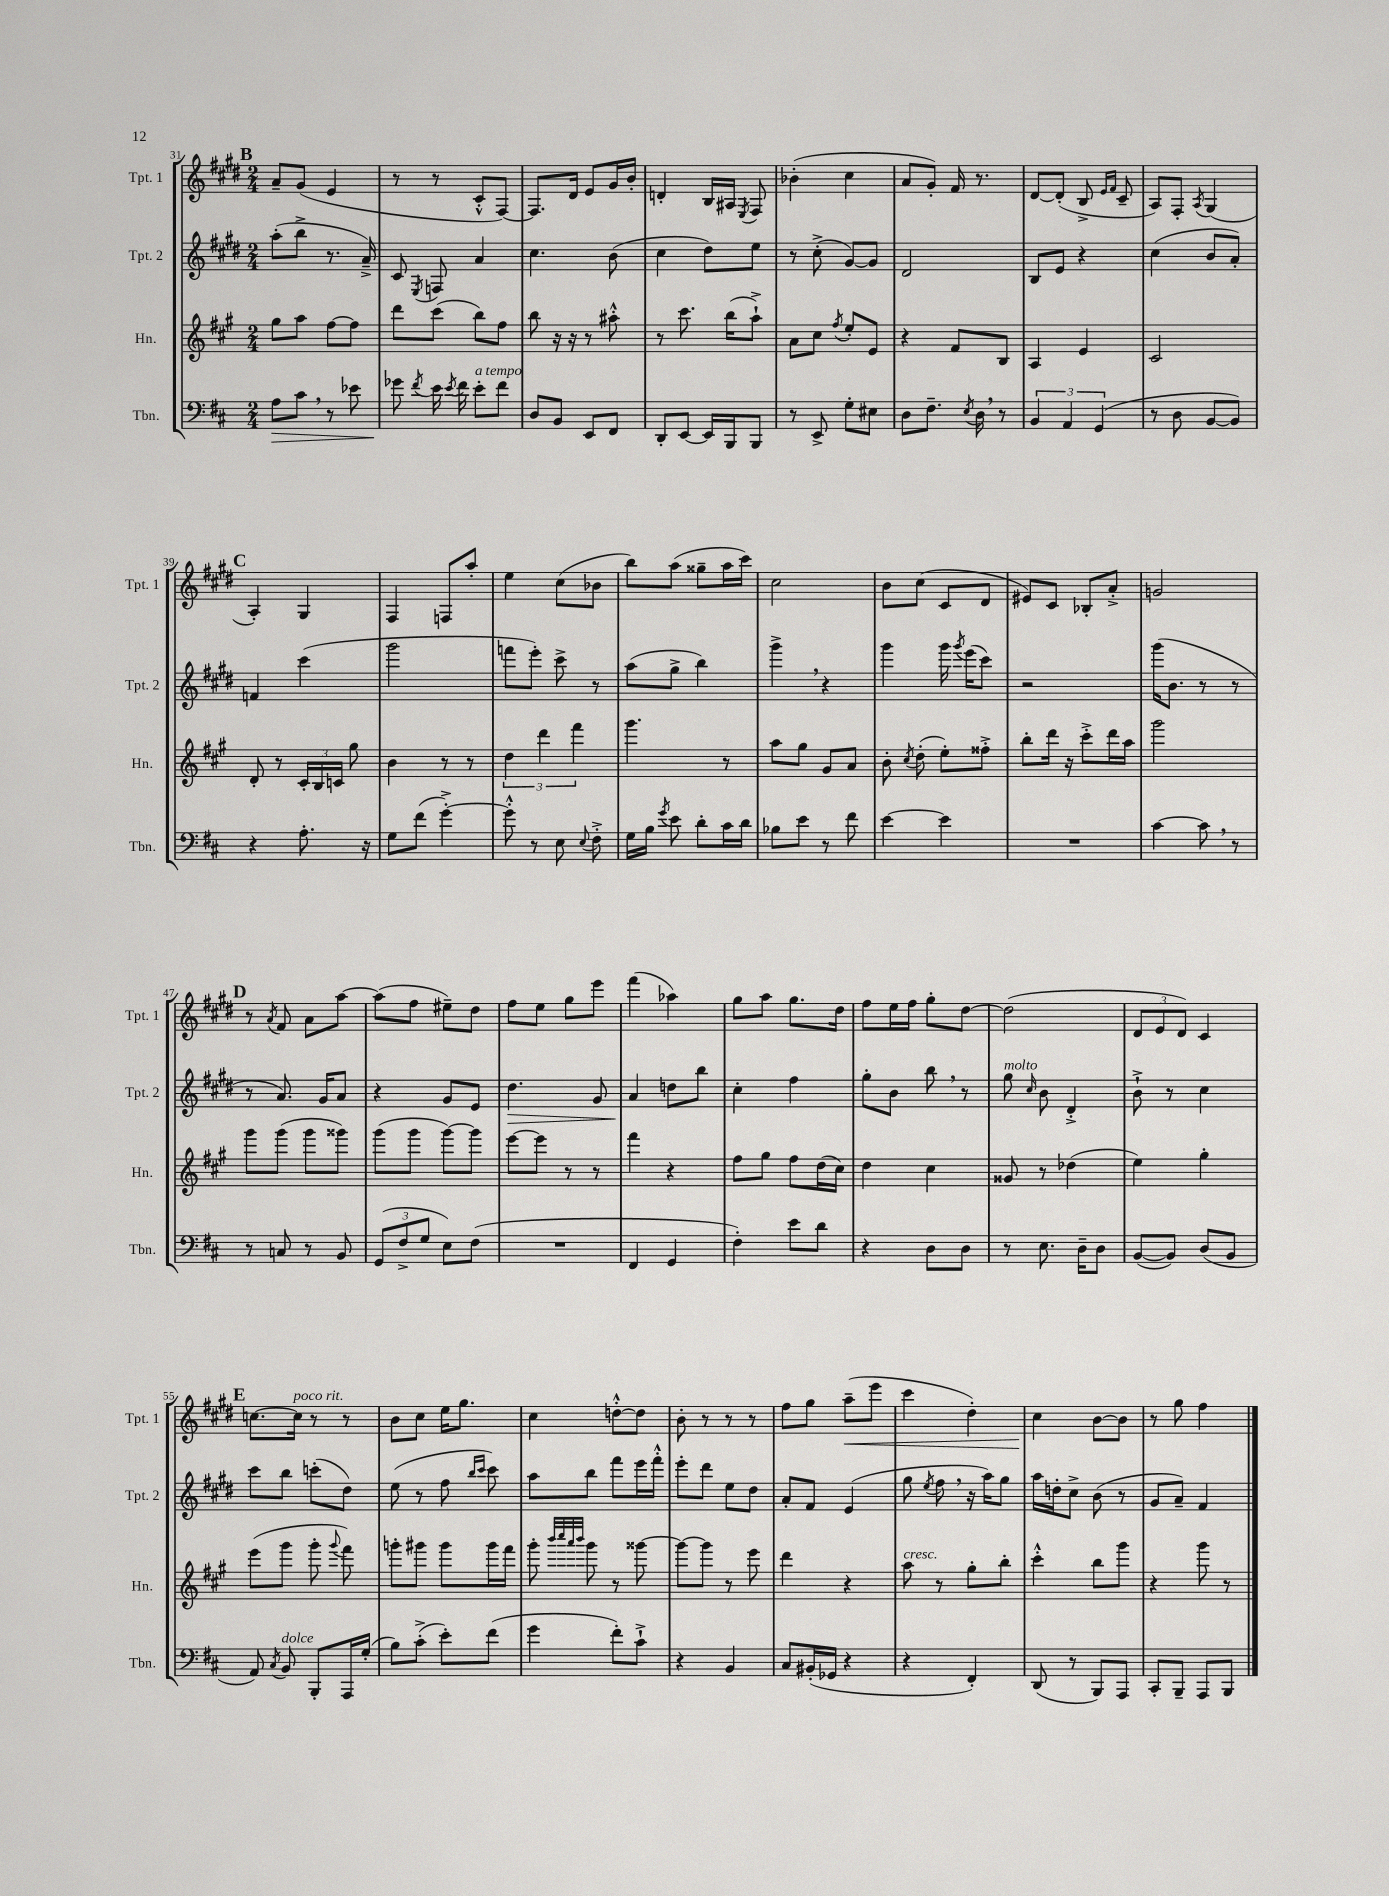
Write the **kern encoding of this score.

**kern	**kern	**kern	**kern
*staff4	*staff3	*staff2	*staff1
*clefF4	*clefG2	*clefG2	*clefG2
*k[f#c#]	*k[f#c#g#]	*k[f#c#g#d#]	*k[f#c#g#d#]
*M2/4	*M2/4	*M2/4	*M2/4
8A	8gg#	(8aa'	8a~
8c#	8aa	8bb^	(8g#
8r	[8ff#	8.r	4e
8e-	8ff#]	.	.
.	.	16a~^)	.
=	=	=	=
8g-	8ddd	8c#	8r
8qf#	.	8qE	.
16e	(8ccc#	8F	8r
8qe	.	.	.
16f#	.	.	.
8e'	8bb)	4a	8c#'^^
8f#	8ff#	.	[8F#)
=	=	=	=
8D	8bb	4.cc#	8.F#]
8BB	16r	.	.
.	16r	.	16d#
8EE	8r	.	8e
8FF#	8aa#'^^	(8b	16g#
.	.	.	16b'
=	=	=	=
8DD'	8r	4cc#	4d'
[8EE	8.ccc#	.	.
16EE]	.	8dd#)	16B
16BBB	(16bb	.	16A#
.	.	.	8qE
8BBB	8aa`^)	8ee	8F#
=	=	=	=
8r	8a	8r	(4b-'
8EE^	8cc#	(8cc#'^	.
.	8qff#	.	.
8G'	8ee'	[8g#)	4cc#
8E#	8e	8g#]	.
=	=	=	=
8D	4r	2d#	8a
8.F#~	.	.	8g#')
.	8f#	.	16f#
8qE	.	.	.
16D	.	.	8.r
8r	8B	.	.
=	=	=	=
6BB	4A	8B	[8d#
.	.	8e	(8d#']
6AA	.	.	.
.	4e	4r	8B^
(6GG	.	.	.
.	.	.	16qqe
.	.	.	16qqf#
.	.	.	8c#~
=	=	=	=
8r	2c#	(4cc#	8A)
8D	.	.	8F#'
.	.	.	8qA
[8BB	.	8b	(4G#
8BB])	.	8a')	.
=	=	=	=
4r	8d'	4f	4A')
.	8r	.	.
8.A'	24c#'	(4ccc#	4G#
.	24B	.	.
.	24c	.	.
.	8gg#	.	.
16r	.	.	.
=	=	=	=
8G	4b	2ggg#	4F#
(8f#	.	.	.
[4g'^)	8r	.	8F
.	8r	.	8aa'
=	=	=	=
8g'^^]	6dd	8fff	4ee
8r	.	8eee')	.
.	6ddd	.	.
8E	.	8ccc#^	(8cc#
.	6fff#	.	.
8qqE	.	.	.
8F#'^	.	8r	8b-
=	=	=	=
16G	4.ggg#	(8aa	8bb)
16B	.	.	.
8qg	.	.	.
8e	.	8gg#^	(8aa
8d'	.	4bb)	8gg##~
16c#	8r	.	16aa
16d	.	.	16ccc#)
=	=	=	=
8B-	8aa	4ggg#^	2cc#
8e	8gg#	.	.
8r	8g#	4r	.
8f#	8a	.	.
=	=	=	=
[4e	8b'	4ggg#	8b
.	8qcc#	.	.
.	(8dd'	.	(8cc#
4e]	8ee')	16ggg#	8c#
.	.	8qggg#	.
.	.	(16eee	.
.	8ff##'^	8ccc#)	8d#
=	=	=	=
2r	8bb'	2r	8e#)
.	16ddd	.	8c#
.	16r	.	.
.	8ccc#'^	.	8B-'
.	16ddd	.	8a'^
.	16aa	.	.
=	=	=	=
[4c#	2ggg#	(16ggg#	2g
.	.	8.b	.
8c#]	.	8r	.
8r	.	8r	.
=	=	=	=
8r	8ggg#	8r	8r
.	.	.	8qa
8C	(8ggg#	8.a)	8f#
8r	8ggg#	.	8a
.	.	16g#	.
8BB	8ggg##)	8a	[8aa
=	=	=	=
(12GG	(8ggg#	4r	(8aa]
12F#^	.	.	.
.	8ggg#	.	8ff#
12G	.	.	.
8E)	[8ggg#)	8g#	8ee#~)
(8F#	8ggg#]	8e	8dd#
=	=	=	=
2r	[8eee	4.dd#	8ff#
.	8eee]	.	8ee
.	8r	.	8gg#
.	8r	8g#	8eee
=	=	=	=
4FF#	4fff#	4a	(4fff#
4GG	4r	8dd	4aa-)
.	.	8bb	.
=	=	=	=
4F#')	8ff#	4cc#'	8gg#
.	8gg#	.	8aa
8e	8ff#	4ff#	8.gg#
8d	(16dd	.	.
.	16cc#)	.	16dd#
=	=	=	=
4r	4dd	8gg#'	8ff#
.	.	8b	16ee
.	.	.	16ff#
8D	4cc#	8bb	8gg#'
8D	.	8r	[8dd#
=	=	=	=
8r	8g##	8gg#	(2dd#]
.	.	16qqcc#	.
8.E	8r	8b	.
.	(4dd-	4d#'^	.
16D~	.	.	.
8D	.	.	.
=	=	=	=
([8BB	4ee)	8b`^	12d#
.	.	.	12e
8BB])	.	8r	.
.	.	.	12d#)
(8D	4gg#'	4cc#	4c#
8BB	.	.	.
=	=	=	=
8AA)	(8eee	8ccc#	[8.cc
8qC#	.	.	.
8BB	8ggg#	8bb	.
.	.	.	16cc]
8BBB'	8ggg#'	(8ccc'	8r
.	8qqggg#	.	.
16AAA	8fff#)	8dd#)	8r
(16G'	.	.	.
=	=	=	=
8B)	8ggg'	(8ee	8b
(8c#'^	8ggg#	8r	8cc#
8e')	8ggg#	8ff#	16ee
.	.	.	8.gg#
.	.	16qqbb	.
.	.	16qqccc#	.
(8f#	16ggg#	8ccc#)	.
.	16fff#	.	.
=	=	=	=
4g	8ggg#'	8aa	4cc#
.	32qqbbb	.	.
.	32qqcccc#	.	.
.	32qqaaa	.	.
.	32qqbbb	.	.
.	8ggg#	8bb	.
8f#')	8r	8fff#	[8dd'^^
8c#`^	[8ggg##	16eee	8dd]
.	.	16fff#'^^	.
=	=	=	=
4r	8ggg##_	8eee'	8b'
.	8ggg##]	8ddd#	8r
4BB	8r	8ee	8r
.	8eee	8dd#	8r
=	=	=	=
8C#	4ddd	8a'	8ff#
(16BB#'	.	8f#	8gg#
16GG-	.	.	.
4r	4r	(4e	(8aa~
.	.	.	8eee
=	=	=	=
4r	8aa	8gg#	4ccc#
.	.	8qee	.
.	8r	8ff#	.
4FF#')	8gg#'	16r	4dd#')
.	.	16aa)	.
.	8bb'	8gg#	.
=	=	=	=
(8DD	4ccc#'^^	16aa	4cc#
.	.	16dd'	.
8r	.	8cc#^	.
8BBB)	8bb	(8b	[8b
8AAA	8ggg#	8r	8b]
=	=	=	=
8CC#'	4r	8g#	8r
8BBB~	.	8a~)	8gg#
8AAA	8ggg#	4f#	4ff#
8BBB	8r	.	.
==	==	==	==
*-	*-	*-	*-
